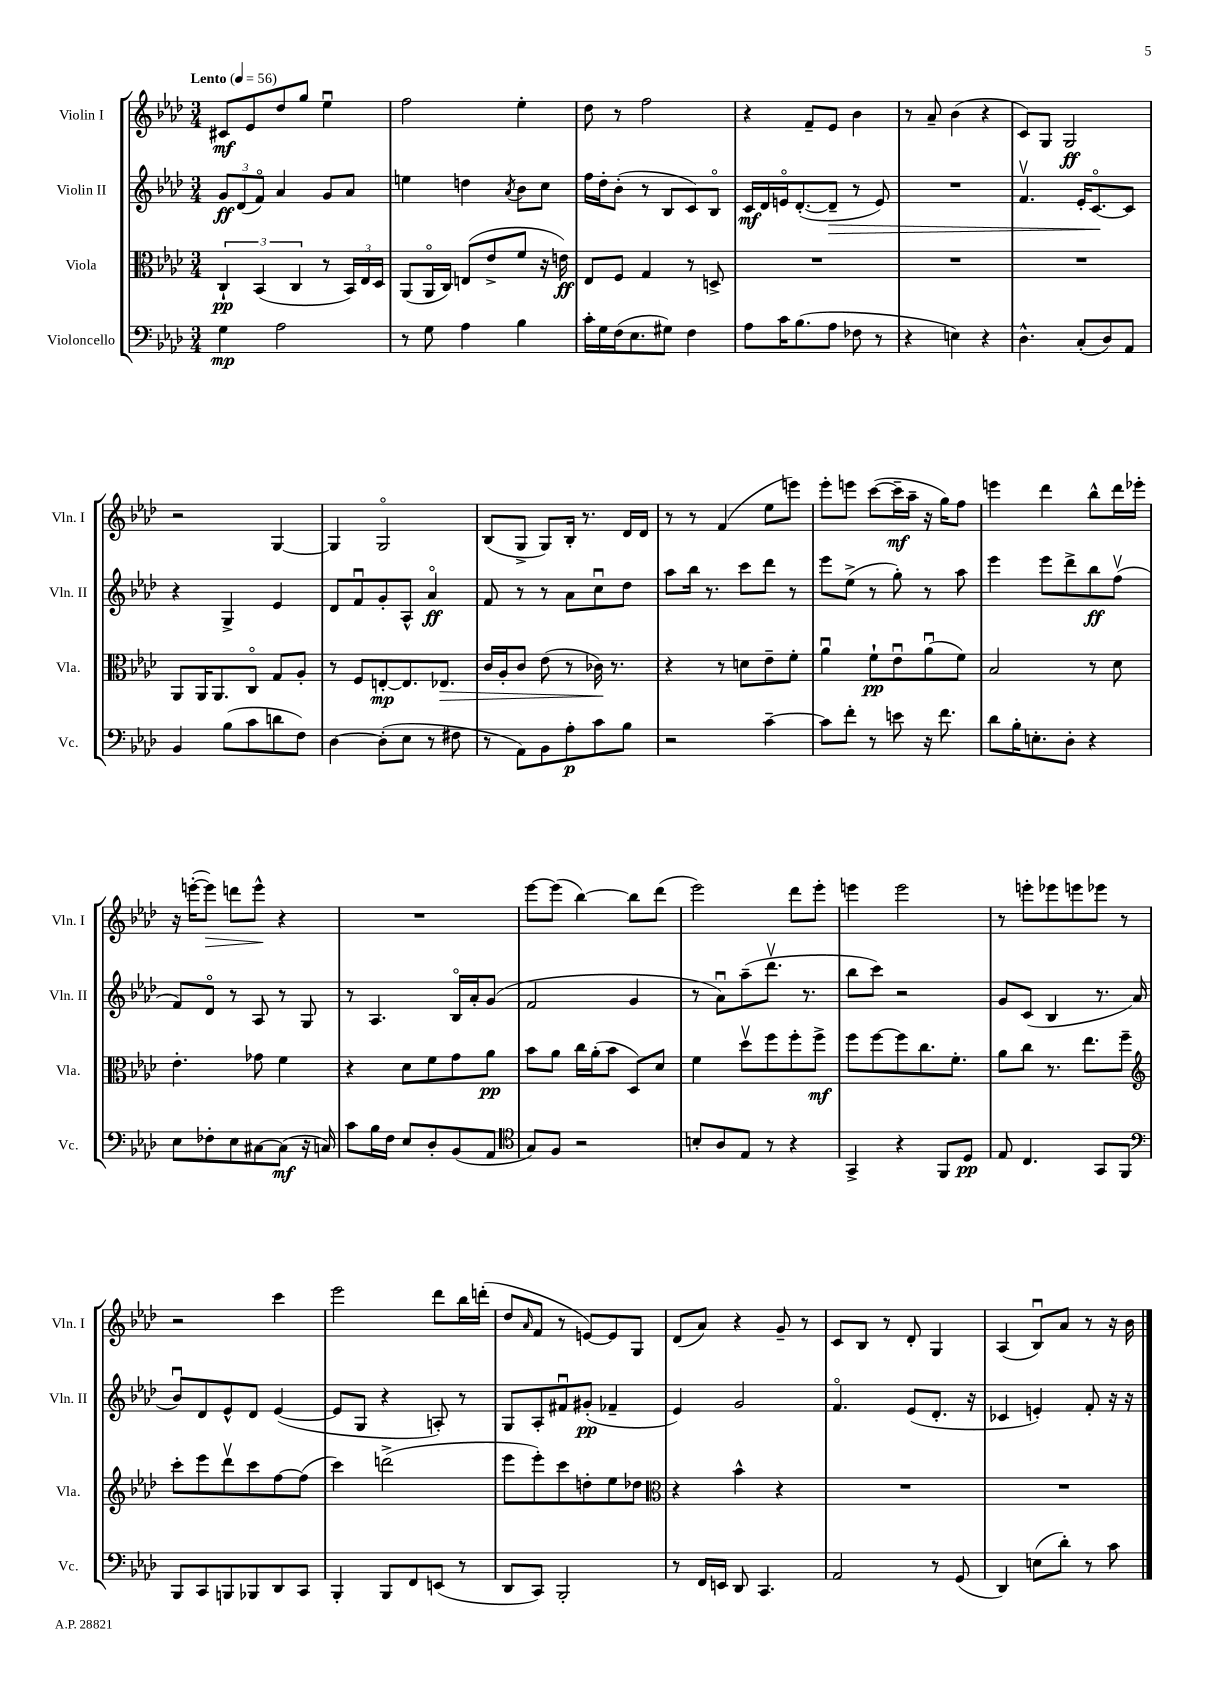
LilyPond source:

<<
\new StaffGroup <<
\new Staff = "s0" \with { instrumentName = "Violin I" shortInstrumentName = "Vln. I" } {
    \clef treble \key aes \major \numericTimeSignature \time 3/4 \tempo "Lento" 4 = 56
    cis'8\mf ees'8 des''8 g''8 ees''4\downbow |
    f''2 ees''4-. |
    des''8 r8 f''2 |
    r4 f'8-- ees'8 bes'4 |
    r8 aes'8-- bes'4( r4 |
    c'8) g8 g2\ff |
    r2 g4~ |
    g4 g2\flageolet |
    bes8( g8-> g8) bes16-. r8. des'16 des'16 |
    r8 r8 f'4( ees''8 e'''8) |
    ees'''8-. e'''8 c'''8~( c'''16--\mf aes''16-- r16 g''16) f''8 |
    e'''4 des'''4 bes''8-^ des'''16 ees'''16-. |
    r16 e'''16~-.( e'''8\>) d'''8 e'''8-^\! r4 |
    R2. |
    ees'''8~ ees'''8( bes''4~) bes''8 des'''8( |
    ees'''2) des'''8 ees'''8-. |
    e'''4 e'''2 |
    r8 e'''8-. ees'''8 e'''8 ees'''8 r8 |
    r2 c'''4 |
    ees'''2 des'''8 bes''16 d'''16-.( |
    des''8 \grace { aes'16 } f'8 r8 e'8~) e'8 g8 |
    des'8( aes'8) r4 g'8-- r8 |
    c'8 bes8 r8 des'8-. g4 |
    aes4( bes8\downbow) aes'8 r8 r16 bes'16 \bar "|." |
}
\new Staff = "s1" \with { instrumentName = "Violin II" shortInstrumentName = "Vln. II" } {
    \clef treble \key aes \major \numericTimeSignature \time 3/4
    \tuplet 3/2 { g'8\ff des'8( f'8\flageolet) } aes'4 g'8 aes'8 |
    e''4 d''4 \acciaccatura { aes'8 } bes'8 c''8 |
    f''16 des''16-. bes'8-.( r8 bes8 c'8) bes8\flageolet |
    c'16\mf des'16 e'16\flageolet des'8.~-.( des'8--\> r8 e'8) |
    R2. |
    f'4.\upbow ees'16-. c'8.~\flageolet\! c'8 |
    r4 g4-> ees'4 |
    des'8 f'8\downbow g'8-. aes8-^ aes'4\flageolet\ff |
    f'8 r8 r8 aes'8 c''8\downbow des''8 |
    aes''8 bes''16 r8. c'''8 des'''8 r8 |
    ees'''8 ees''8->( r8 g''8-.) r8 aes''8 |
    ees'''4 ees'''8 des'''8-> bes''8\ff f''8\upbow( |
    f'8) des'8\flageolet r8 aes8 r8 g8 |
    r8 aes4. bes16\flageolet aes'16-. g'8( |
    f'2 g'4 |
    r8 aes'8\downbow) aes''8--( des'''8.\upbow r8. |
    bes''8 c'''8) r2 |
    g'8 c'8( bes4 r8. aes'16 |
    bes'8\downbow) des'8 ees'8-^ des'8 ees'4~( |
    ees'8 g8 r4 a8-.) r8 |
    g8 aes8-. fis'8\downbow gis'8-.\pp( fes'4-- |
    ees'4) g'2 |
    f'4.\flageolet ees'8( des'8.-. r16 |
    ces'4 e'4-.) f'8-. r16 r16 \bar "|." |
}
\new Staff = "s2" \with { instrumentName = "Viola" shortInstrumentName = "Vla." } {
    \clef alto \key aes \major \numericTimeSignature \time 3/4
    \tuplet 3/2 { c4-!\pp bes,4( c4 } r8 \tuplet 3/2 { bes,16) ees16 des16 } |
    aes,8( aes,16\flageolet c16) e8( ees'8-> f'8 r16 e'16\ff) |
    ees8 f8 g4 r8 d8-> |
    R2. |
    R2. |
    R2. |
    aes,8 aes,16 aes,8. c8\flageolet g8 aes8-. |
    r8 f8 e8~-.\mp e8. ees8.\> |
    c'16 aes16-. c'8 ees'8( r8 ces'16\!) r8. |
    r4 r8 d'8 ees'8-- f'8-. |
    aes'4\downbow f'8-!\pp ees'8\downbow aes'8\downbow( f'8) |
    bes2 r8 des'8 |
    ees'4.-. ges'8 f'4 |
    r4 des'8 f'8 g'8 aes'8\pp |
    bes'8 aes'8 c''16 aes'16-.( bes'8 des8) des'8 |
    f'4 des''8\upbow f''8 f''8-. f''8->\mf |
    f''8 f''8~ f''8 c''8. f'8.-. |
    aes'8 c''8 r8. ees''8. f''8-- |
    \clef treble c'''8-. ees'''8 des'''8\upbow c'''8 f''8~ f''8( |
    c'''4) d'''2->( |
    ees'''8 ees'''8-.) c'''8 d''8-. ees''8 des''8 |
    \clef alto r4 bes'4-^ r4 |
    R2. |
    R2. \bar "|." |
}
\new Staff = "s3" \with { instrumentName = "Violoncello" shortInstrumentName = "Vc." } {
    \clef bass \key aes \major \numericTimeSignature \time 3/4
    g4\mp aes2 |
    r8 g8 aes4 bes4 |
    c'16-. g16 f16( ees8. gis8) f4 |
    aes8 c'16 bes8.( aes8 fes8 r8 |
    r4 e4) r4 |
    des4.-^ c8-.( des8) aes,8 |
    bes,4 bes8( c'8 d'8 f8) |
    des4~ des8-.( ees8 r8 fis8 |
    r8 aes,8) bes,8 aes8-.\p c'8 bes8 |
    r2 c'4~-- |
    c'8 f'8-. r8 e'8 r16 f'8. |
    des'8 bes16-. e8.-. des8-. r4 |
    ees8 fes8-. ees8 cis8~ cis8\mf( r16 c16) |
    c'8 bes16 f16 ees8 des8-. bes,8( aes,8 |
    \clef tenor g8) f8 r2 |
    b8-. aes8 ees8 r8 r4 |
    g,4-> r4 f,8 des8\pp |
    ees8 c4. g,8 f,8 |
    \clef bass bes,,8 c,8 b,,8 bes,,8 des,8 c,8 |
    bes,,4-. bes,,8 f,8 e,8( r8 |
    des,8 c,8) bes,,2-. |
    r8 f,16 e,16 des,8 c,4. |
    aes,2 r8 g,8( |
    des,4) e8( des'8-.) r8 c'8 \bar "|." |
}
>>
>>
\layout { \context { \Score \remove "Bar_number_engraver" } }
